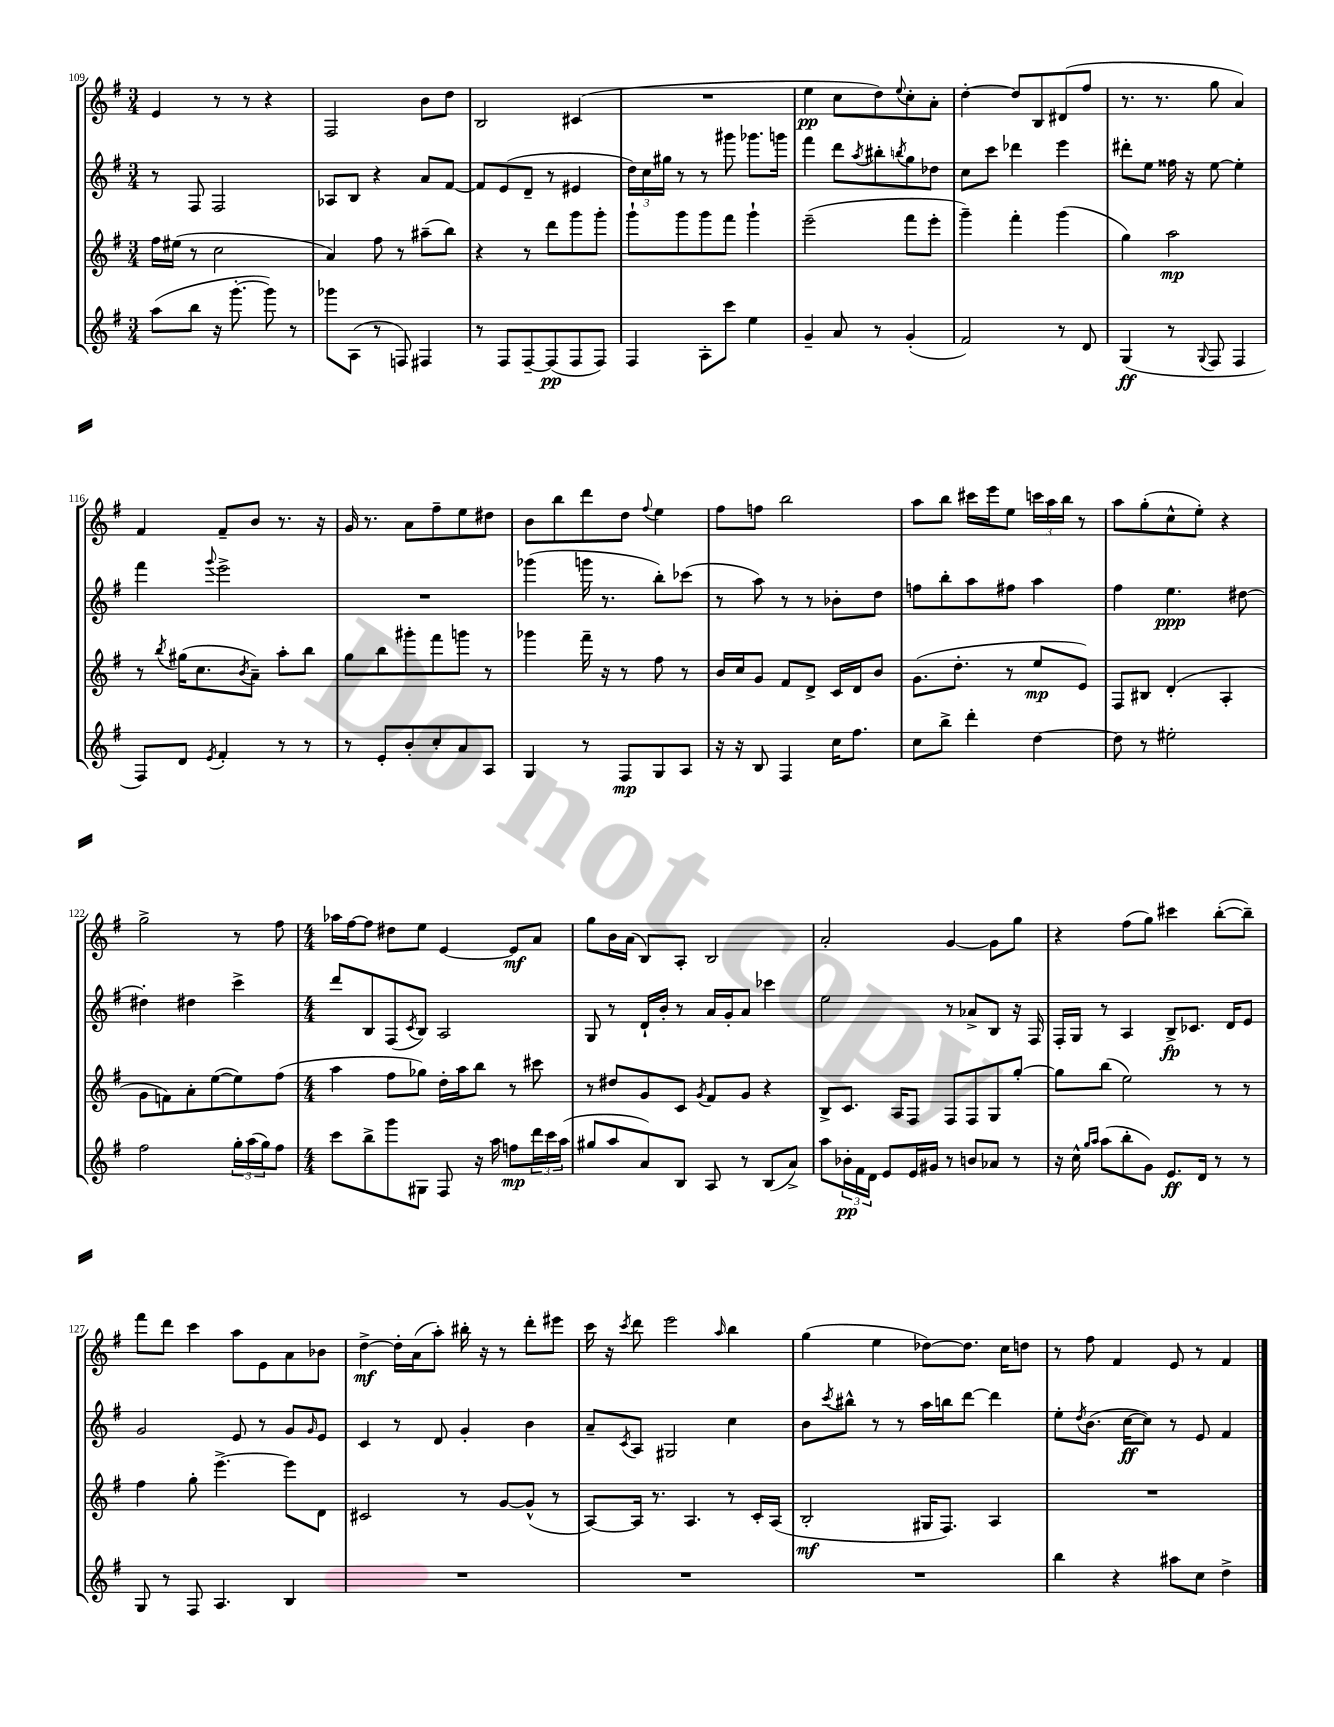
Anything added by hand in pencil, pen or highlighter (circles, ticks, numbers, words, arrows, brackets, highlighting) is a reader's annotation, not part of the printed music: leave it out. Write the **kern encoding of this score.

**kern	**kern	**kern	**kern
*staff4	*staff3	*staff2	*staff1
*clefG2	*clefG2	*clefG2	*clefG2
*k[f#]	*k[f#]	*k[f#]	*k[f#]
*M3/4	*M3/4	*M3/4	*M3/4
(8aa	16ff#	8r	4e
.	(16ee#	.	.
8bb	8r	8F#	.
16r	2cc	2F#	8r
[8.ggg'	.	.	.
.	.	.	8r
8ggg])	.	.	4r
8r	.	.	.
=	=	=	=
8ggg-	4a)	8A-	2F#
(8A	.	8B	.
8r	8ff#	4r	.
8F)	8r	.	.
4F#	(8aa#~	8a	8b
.	8bb)	[8f#	8dd
=	=	=	=
8r	4r	8f#]	2B
8F#	.	(8e	.
[8F#~	8r	8d~	.
(8F#]	8ddd	8r	.
8F#	8ggg	4e#	(4c#
8F#)	8ggg'	.	.
=	=	=	=
4F#	8ggg`	24dd)	2.r
.	.	24cc	.
.	.	24gg#	.
.	8ggg	8r	.
8A'	8ggg	8r	.
8ccc	8fff#	8ggg#	.
4ee	4ggg`	8.ggg-	.
.	.	16ggg	.
=	=	=	=
4g~	(2eee~	4fff#	4ee
8a	.	8ddd	8cc
.	.	8qaa	.
8r	.	8bb#'	8dd)
.	.	8qbb	8qqee
(4g'	8fff#	8gg	8cc'
.	8eee'	8dd-	8a'
=	=	=	=
2f#)	4ggg~)	8cc	[4dd'
.	.	8ccc	.
.	4fff#'	4ddd-	8dd]
.	.	.	8B
8r	(4ggg	4eee	(8d#
8d	.	.	8ff#
=	=	=	=
(4G	4gg)	8ddd#'	8.r
.	.	8ee	.
.	.	.	8.r
8r	2aa	16ff##	.
.	.	16r	.
8qqG	.	.	.
8F#	.	[8ee	8gg
4F#	.	4ee']	4a)
=	=	=	=
8F#)	8r	4fff#	4f#
.	8qbb	.	.
8d	(16gg#	.	.
.	8.cc	.	.
8qe	.	8qqggg	.
4f#'	.	2eee^	8f#~
.	8qb	.	.
.	8a~)	.	8b
8r	8aa'	.	8.r
8r	8bb	.	.
.	.	.	16r
=	=	=	=
8r	8gg	2.r	16g
.	.	.	8.r
8e'	8bb	.	.
8b'	8ggg#'	.	8a
8cc'	8fff#	.	8ff#~
8a	8ggg	.	8ee
8A	8r	.	8dd#
=	=	=	=
4G	4ggg-	(4ggg-	8b
.	.	.	8bb
8r	16fff#~	16ggg	8ddd
.	16r	8.r	.
8F#	8r	.	8dd
.	.	.	8qqff#
8G	8ff#	8bb')	4ee
8A	8r	(8ccc-	.
=	=	=	=
16r	16b	8r	8ff#
16r	16cc	.	.
8B	8g	8aa)	8ff
4F#	8f#	8r	2bb
.	8d^	8r	.
16cc	16c	8b-'	.
8.ff#	16d	.	.
.	8b	8dd	.
=	=	=	=
8cc	(8.g	8ff	8aa
8bb^	.	8bb'	8bb
.	8.dd'	.	.
4ddd'	.	8aa	16ccc#
.	.	.	16eee
.	8r	8ff#	8ee
[4dd	8ee	4aa	24ccc
.	.	.	24aa
.	.	.	24bb
.	8e)	.	8r
=	=	=	=
8dd]	8F#	4ff#	8aa
8r	8B#	.	(8gg'
2ee#'	(4d'	4.ee	8cc^^
.	.	.	8ee')
.	4A'	.	4r
.	.	[8dd#	.
=	=	=	=
2ff#	8g	4dd#']	2gg^
.	8f)	.	.
.	8a'	4dd#	.
.	([8ee	.	.
24gg'	8ee])	4ccc^	8r
(24aa	.	.	.
24gg)	.	.	.
8ff#	(8ff#	.	8ff#
=	=	=	=
*M4/4	*M4/4	*M4/4	*M4/4
8ccc	4aa	8ddd	16aa-
.	.	.	[16ff#
8bb^	.	8B	8ff#]
8ggg	8ff#	(8F#	8dd#
.	.	8qc	.
8G#	8gg-)	8B)	8ee
8F#	16dd'	2A	[4e
.	16aa	.	.
16r	8bb	.	.
16aa	.	.	.
8ff	8r	.	8e]
24ddd	8ccc#	.	8a
24ccc	.	.	.
(24aa	.	.	.
=	=	=	=
8gg#	8r	8G	8gg
8aa	8dd#	8r	16b
.	.	.	(16a
8a)	8g	16d`	8B)
.	.	16b'	.
8B	8c	8r	8A'
.	8qg	.	.
8A	8f#	16a	2B
.	.	16g'	.
8r	8g	8a	.
(8B	4r	4ccc-	.
8a^)	.	.	.
=	=	=	=
8aa	8B^	2ee	2a'
24b-'	8.c	.	.
24f#	.	.	.
24d	.	.	.
8e	.	.	.
.	16A	.	.
16e	8F#	.	.
16g#	.	.	.
8r	8F#	8r	[4g
8b	8F#	8a-^	.
8a-	8G	8B	8g]
8r	[8gg'	16r	8gg
.	.	16F#	.
=	=	=	=
16r	8gg]	16F#'	4r
16cc^^	.	16G	.
16qqgg	.	.	.
16qqaa	.	.	.
(8aa	(8bb	8r	.
8bb'	2ee)	4A	(8ff#
8g)	.	.	8gg)
8.e	.	8B^	4ccc#
.	.	8.c-	.
16d	.	.	.
8r	8r	.	([8bb'
.	.	16d	.
8r	8r	8e	8bb~])
=	=	=	=
8G	4ff#	2g	8fff#
8r	.	.	8ddd
8F#	8gg'	.	4ccc
4.A	[4.eee^	.	.
.	.	8e	8aa
.	.	8r	8e
4B	8eee]	8g	8a
.	.	16qqg	.
.	8d	8e	8b-
=	=	=	=
1r	2c#	4c	[4dd^
.	.	8r	16dd']
.	.	.	(16a
.	.	8d	8aa')
.	8r	4g'	16bb#'
.	.	.	16r
.	[8g	.	8r
.	(8g^^]	4b	8ddd'
.	8r	.	8eee#
=	=	=	=
1r	[8A)	8a~	16ccc
.	.	.	16r
.	.	8qc	8qccc
.	16A]	8A	8ddd
.	8.r	.	.
.	.	2G#	2eee
.	4.A	.	.
.	.	.	16qqaa
.	8r	4cc	4bb
.	16c'	.	.
.	(16A	.	.
=	=	=	=
1r	2B'	8b	(4gg
.	.	8qccc	.
.	.	8bb#^^	.
.	.	8r	4ee
.	.	8r	.
.	16G#	16aa	[8dd-)
.	8.F#)	16bb	.
.	.	[8ddd	8.dd-]
.	4A	4ddd]	.
.	.	.	16cc
.	.	.	8dd
=	=	=	=
4bb	1r	8ee'	8r
.	.	8qdd	.
.	.	(8.b	8ff#
4r	.	.	4f#
.	.	[16cc	.
.	.	8cc])	.
8aa#	.	8r	8e
8cc	.	8e	8r
4dd^	.	4f#	4f#
==	==	==	==
*-	*-	*-	*-
